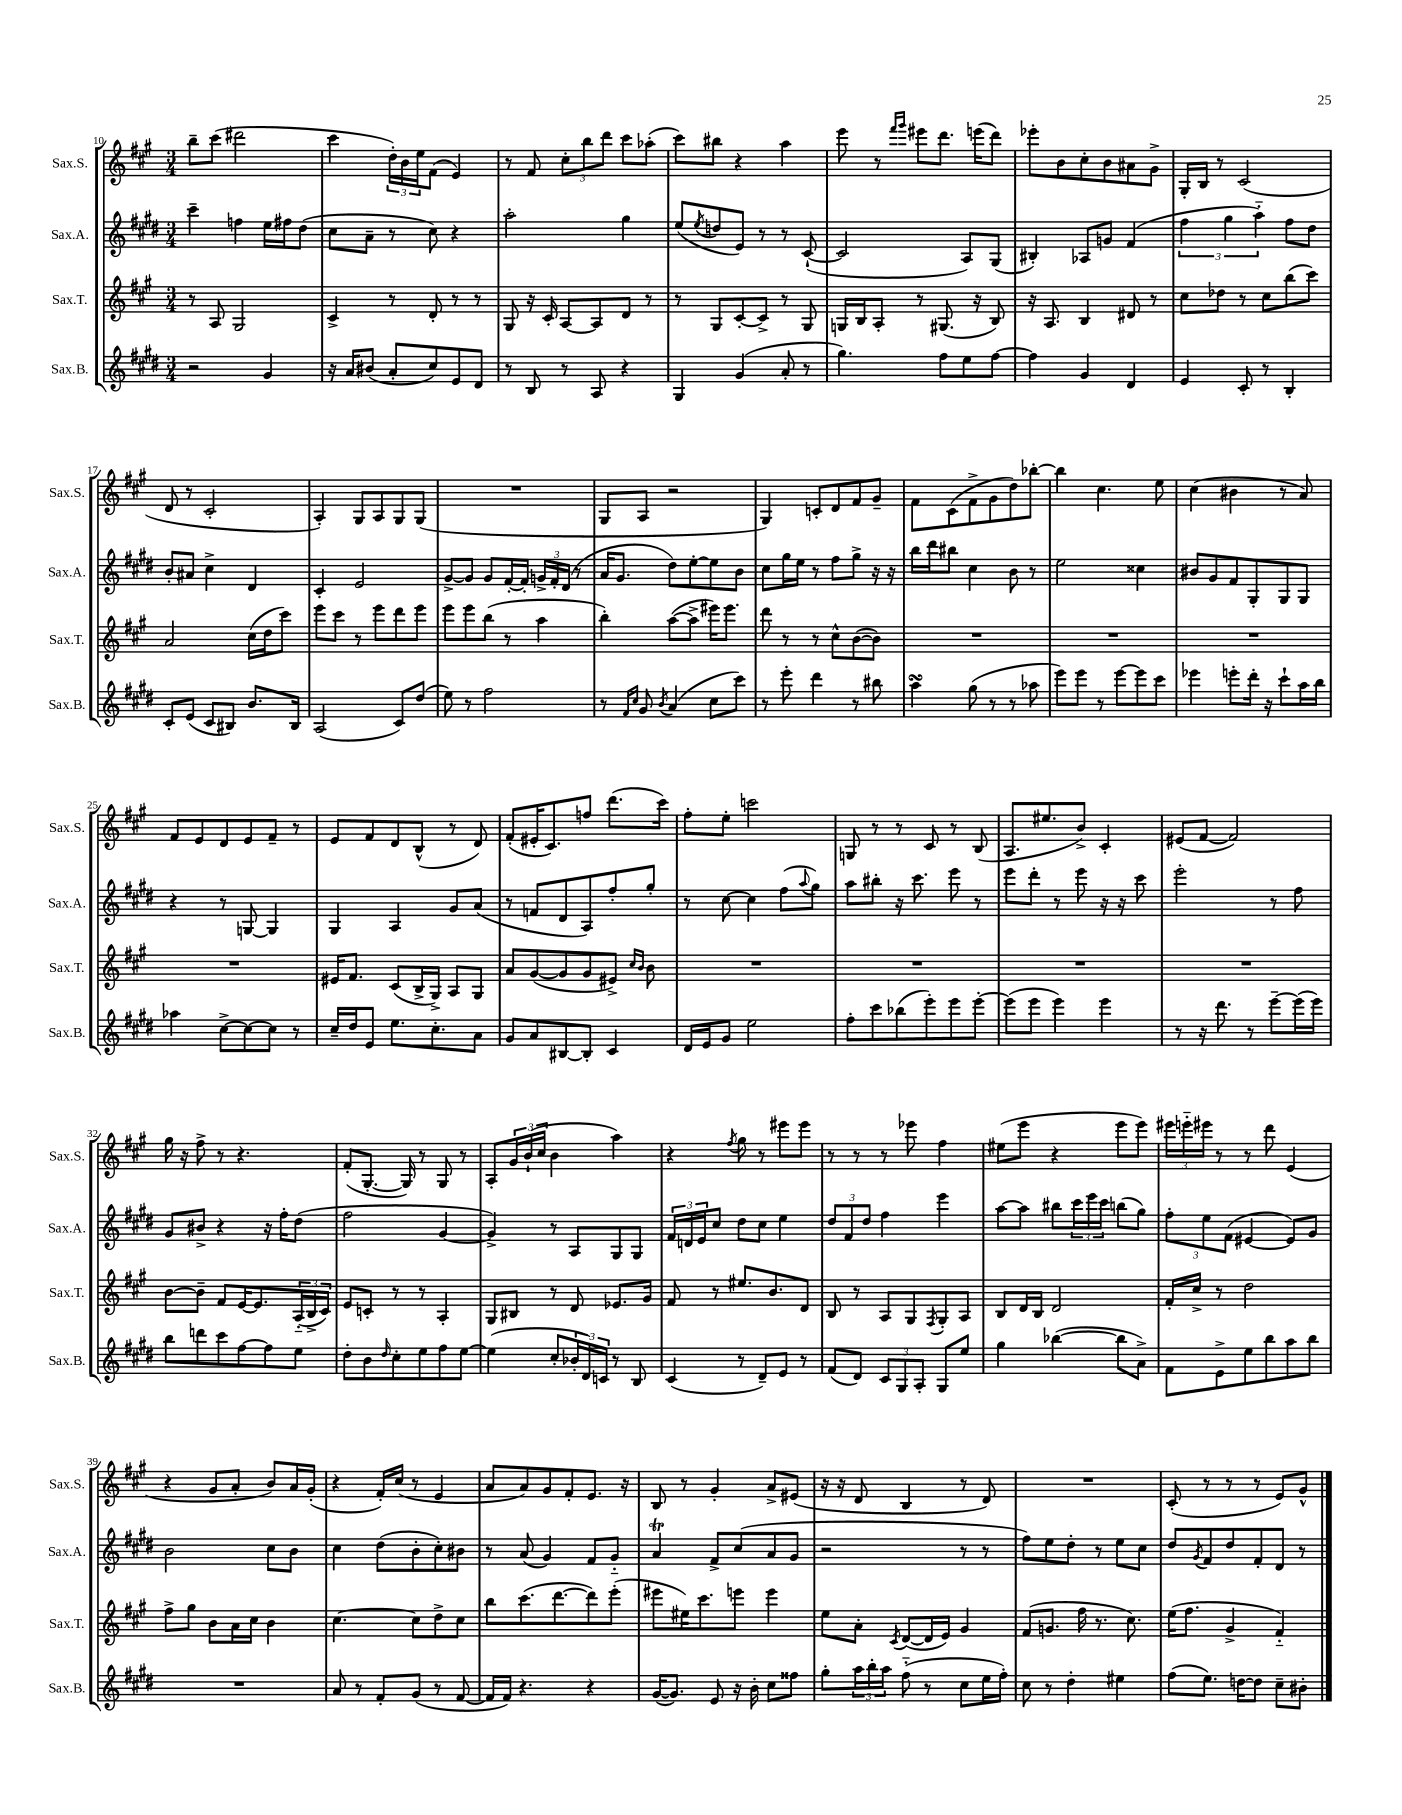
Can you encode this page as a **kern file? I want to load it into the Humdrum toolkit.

**kern	**kern	**kern	**kern
*staff4	*staff3	*staff2	*staff1
*clefG2	*clefG2	*clefG2	*clefG2
*k[f#c#g#d#]	*k[f#c#g#]	*k[f#c#g#d#]	*k[f#c#g#]
*M3/4	*M3/4	*M3/4	*M3/4
2r	8r	4ccc#~	8bb~
.	8A	.	(8ccc#
.	2G#	4ff	2ddd#
4g#	.	16ee	.
.	.	16ff#	.
.	.	(8dd#	.
=	=	=	=
16r	4c#^	8cc#	4ccc#
16a	.	.	.
(8b#	.	8a~	.
8a'	8r	8r	24dd')
.	.	.	24b
.	.	.	24ee
8cc#)	8d'	8cc#)	(8f#
8e	8r	4r	4e)
8d#	8r	.	.
=	=	=	=
8r	8G#	2aa'	8r
8B	16r	.	8f#
.	16c#'	.	.
8r	[8A	.	12cc#'
.	.	.	12bb
8A	8A]	.	.
.	.	.	12ddd
4r	8d	4gg#	8ccc#
.	8r	.	(8aa-'
=	=	=	=
4G#	8r	(8ee	8ccc#)
.	.	8qee	.
.	8G#	8dd	8bb#
(4g#	[8c#'	8e)	4r
.	8c#^]	8r	.
8a'	8r	8r	4aa
8r	8G#	([8c#`	.
=	=	=	=
4.gg#)	16G	2c#]	8eee
.	16B	.	.
.	8A'	.	8r
.	.	.	16qqfff#
.	.	.	16qqggg#
.	8r	.	8eee#
8ff#	(8.G#	.	8.ddd
8ee	.	8A)	.
.	16r	.	(16eee
[8ff#	8B)	(8G#	8ddd)
=	=	=	=
4ff#]	16r	4B#')	8eee-'
.	8.A	.	.
.	.	.	8b
4g#	4B	8A-	8cc#'
.	.	8g	8b
4d#	8d#	(4f#	8a#
.	8r	.	8g#^
=	=	=	=
4e	8cc#	6ff#	16G#'
.	.	.	16B
.	8dd-	.	8r
.	.	6gg#	.
8c#'	8r	.	(2c#
.	.	6aa'~)	.
8r	8cc#	.	.
4B'	(8bb	8ff#	.
.	8ccc#)	8dd#	.
=	=	=	=
8c#'	2a	8b'	8d
(8e	.	8a#	8r
8c#	.	4cc#^	2c#'
8B#)	.	.	.
8.b	(16cc#	4d#	.
.	16dd	.	.
.	8ccc#)	.	.
16B#	.	.	.
=	=	=	=
(2A	8eee	4c#'	4A')
.	8ccc#	.	.
.	8r	2e	8G#
.	8eee	.	8A
8c#)	8ddd	.	8G#
(8dd#	8eee	.	(8G#
=	=	=	=
8ee)	8eee	[8g#^	2.r
8r	8eee	8g#]	.
2ff#	(8bb	8g#	.
.	8r	[16f#'	.
.	.	16f#']	.
.	4aa	24g^	.
.	.	24f#'	.
.	.	(24d#	.
.	.	8r	.
=	=	=	=
8r	4bb')	16a	8G#
.	.	8.g#	.
16qqf#	.	.	.
16qqcc#	.	.	.
8g#	.	.	8A
8qb	.	.	.
(4a	([8aa	8dd#)	2r
.	8aa^]	[8ee'	.
8cc#	16eee#)	8ee]	.
.	8.eee#	.	.
8ccc#)	.	8b	.
=	=	=	=
8r	8ddd	8cc#	4G#)
8eee'	8r	16gg#	.
.	.	16ee	.
4ddd#	8r	8r	8c'
.	8cc#^^	8ff#	8d
8r	([8b	8gg#^	8f#
8bb#	8b])	16r	8g#~
.	.	16r	.
=	=	=	=
4aa	2.r	16bb	8f#
.	.	16ddd#	.
.	.	8bb#	(8c#
(8gg#	.	4cc#	8f#^
8r	.	.	8g#
8r	.	8b	8dd)
8aa-	.	8r	[8bb-'
=	=	=	=
8eee)	2.r	2ee	4bb-]
8eee	.	.	.
8r	.	.	4.cc#
[8eee	.	.	.
8eee]	.	4cc##	.
8ccc#	.	.	8ee
=	=	=	=
4eee-	2.r	8b#	(4cc#
.	.	8g#	.
8eee'	.	8f#	4b#
16ddd#'	.	8G#'	.
16r	.	.	.
8ccc#`	.	8G#	8r
16aa	.	8G#	8a)
16bb	.	.	.
=	=	=	=
4aa-	2.r	4r	8f#
.	.	.	8e
[8cc#^	.	8r	8d
8cc#_	.	[8G	8e
8cc#]	.	4G]	8f#~
8r	.	.	8r
=	=	=	=
16cc#~	16e#	4G#	8e
16dd#	8.f#	.	.
8e	.	.	8f#
8.ee	(8c#	4A	8d
.	16B^	.	(8B^^
8.cc#'	16G#^)	.	.
.	8A	8g#	8r
8a	8G#	(8a	8d)
=	=	=	=
8g#	8a	8r	(8f#'
8a	([8g#	8f	16e#'
.	.	.	8.c#)
[8B#	8g#]	8d#	.
8B#']	8g#	8A)	8ff
4c#	8e#^)	8ff#'	(8.ddd
.	16qqcc#	.	.
.	16qqb	.	.
.	8b	8gg#'	.
.	.	.	16ccc#)
=	=	=	=
16d#	2.r	8r	8ff#'
16e	.	.	.
8g#	.	[8cc#	8ee'
2ee	.	4cc#]	2ccc
.	.	(8ff#	.
.	.	8qqaa	.
.	.	8gg#)	.
=	=	=	=
8ff#'	2.r	8aa	8G
8ccc#	.	8bb#'	8r
(8bb-	.	16r	8r
.	.	8.ccc#	.
8eee')	.	.	8c#
8eee	.	8eee	8r
[8eee'	.	8r	(8B
=	=	=	=
(8eee]	2.r	8eee	8.A
8eee	.	8ddd#'	.
.	.	.	8.ee#
4eee)	.	8r	.
.	.	8eee	8b^)
4eee	.	16r	4c#'
.	.	16r	.
.	.	8ccc#	.
=	=	=	=
8r	2.r	2eee'	(8e#
16r	.	.	[8f#
8.ddd#	.	.	.
.	.	.	2f#])
8r	.	.	.
[8eee~	.	8r	.
(16eee]	.	8ff#	.
16eee)	.	.	.
=	=	=	=
8bb	[8b	8g#	16gg#
.	.	.	16r
8ddd	8b~]	8b#^	8ff#^
8ccc#	8f#	4r	8r
[8ff#	[16e	.	4.r
.	8.e]	.	.
8ff#]	.	16r	.
.	.	16ff#'	.
8ee	(24A'~	(8dd#	.
.	24B^	.	.
.	24c#)	.	.
=	=	=	=
8dd#'	8e	2ff#	(8f#'
8b	8c'	.	[8.G#'
16qqdd#	.	.	.
8cc#'	8r	.	.
.	.	.	16G#])
8ee	8r	.	8r
8ff#	4A'	[4g#	8G#
[8ee	.	.	8r
=	=	=	=
(4ee]	8G#	4g#^])	8A'
.	8B#	.	24g#
.	.	.	(24b`
.	.	.	24cc#
8cc#'	8r	8r	4b
24b-'	8d	8A	.
24d#)	.	.	.
24c	.	.	.
8r	8.e-	8G#	4aa)
8B	.	8G#	.
.	16g#	.	.
=	=	=	=
(4c#	8f#	24f#	4r
.	.	24d	.
.	.	24e	.
.	8r	8cc#	.
.	.	.	8qff#
8r	8.ee#	8dd#	8gg#
8d#~)	.	8cc#	8r
.	8.b	.	.
8e	.	4ee	8eee#
8r	8d	.	8eee#
=	=	=	=
(8f#	8B	12dd#	8r
.	.	12f#	.
8d#)	8r	.	8r
.	.	12dd#	.
12c#	8A	4ff#	8r
12G#	.	.	.
.	8G#	.	8eee-
12A'	.	.	.
.	8qF#	.	.
8G#	8G#'	4eee	4ff#
8ee	8A	.	.
=	=	=	=
4gg#	8B	[8aa	(8ee#
.	16d	8aa]	8eee
.	16B	.	.
([4bb-	2d	8bb#	4r
.	.	24ccc#	.
.	.	24eee	.
.	.	24ccc#	.
8bb-]	.	(8bb	8eee
8a^)	.	8gg#)	8eee)
=	=	=	=
8f#	16f#'	12ff#'	24eee#
.	.	.	24eee'~
.	16cc#^	.	.
.	.	12ee	24eee#
8e^	8r	.	8r
.	.	(12f#	.
8ee	2dd	[4e#	8r
8bb	.	.	8ddd
8aa	.	8e#])	(4e
8bb	.	8g#	.
=	=	=	=
2.r	8ff#^	2b	4r
.	8gg#	.	.
.	8b	.	8g#
.	16a	.	8a'
.	16cc#	.	.
.	4b	8cc#	8b)
.	.	8b	16a
.	.	.	(16g#'
=	=	=	=
8a	[4.cc#	4cc#	4r
8r	.	.	.
8f#'	.	(8dd#	16f#')
.	.	.	(16cc#
(8g#	8cc#]	8b'	8r
8r	8dd^	8cc#')	4e
[8f#	8cc#	8b#	.
=	=	=	=
16f#]	8bb	8r	8a
16f#)	.	.	.
4.r	(8.ccc#	(8a	8a)
.	.	4g#)	8g#
.	[8.ddd	.	.
.	.	.	8f#'
4r	8ddd])	8f#	8.e
.	(8eee'	8g#'~	.
.	.	.	16r
=	=	=	=
([16g#	8eee#	4a	8B
8.g#])	.	.	.
.	16ee#)	.	8r
.	8.ccc#	.	.
8e	.	8f#^	4g#'
16r	8eee	(8cc#	.
16b'	.	.	.
8cc#	4eee	8a	8a^
8ff##	.	8g#	(8e#
=	=	=	=
8gg#'	8ee	2r	16r
.	.	.	16r
24aa	8a'	.	8d
24bb'	.	.	.
24aa	.	.	.
.	8qc#	.	.
(8ff#'~	([8d	.	4B
8r	16d]	.	.
.	16e)	.	.
8cc#	4g#	8r	8r
16ee	.	8r	8d)
16ff#')	.	.	.
=	=	=	=
8cc#	(8f#	8ff#)	2.r
8r	8.g	8ee	.
4dd#'	.	8dd#'	.
.	16ff#	.	.
.	8.r	8r	.
4ee#	.	8ee	.
.	8.cc#)	.	.
.	.	8cc#	.
=	=	=	=
(8ff#	(16ee	8dd#	(8c#'
.	8.ff#	.	.
.	.	8qg#	.
8.ee)	.	8f#	8r
.	4g#^	8dd#	8r
[16dd	.	.	.
8dd]	.	8f#'	8r
8cc#~	4f#'~)	8d#	8e)
8b#'	.	8r	8g#^^
==	==	==	==
*-	*-	*-	*-
